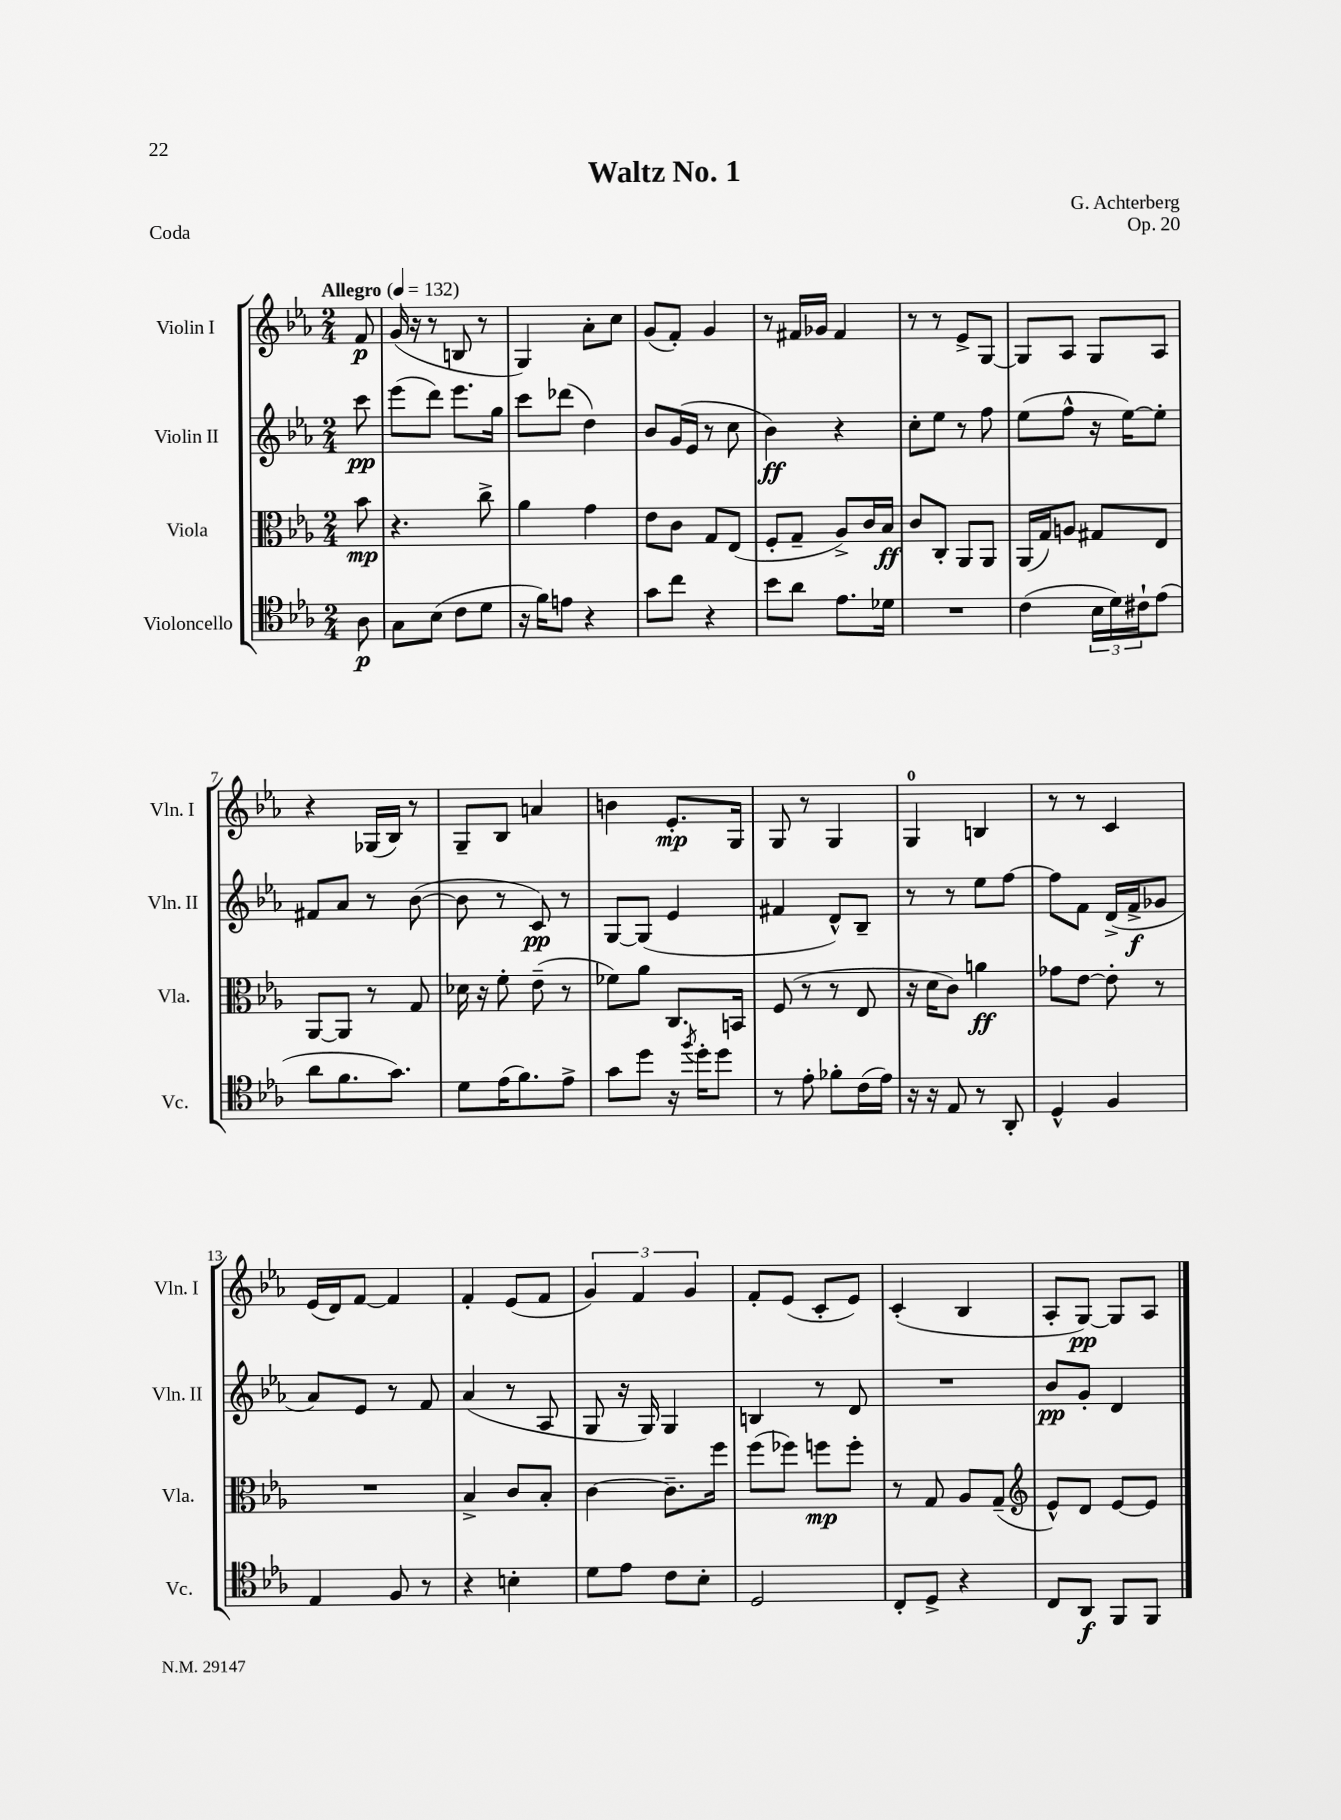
\header { title = "Waltz No. 1" composer = "G. Achterberg" opus = "Op. 20" piece = "Coda" }
<<
\new StaffGroup <<
\new Staff = "s0" \with { instrumentName = "Violin I" shortInstrumentName = "Vln. I" } {
    \clef treble \key ees \major \numericTimeSignature \time 2/4 \partial 8 \tempo "Allegro" 4 = 132
    f'8\p |
    g'16( r16 r8 b8 r8 |
    g4) aes'8-. c''8 |
    g'8( f'8-.) g'4 |
    r8 fis'16 ges'16 fis'4 |
    r8 r8 ees'8-> g8~ |
    g8 aes8 g8 aes8 |
    r4 ges16( bes16) r8 |
    g8-- bes8 a'4 |
    b'4 ees'8.-.\mp g16 |
    g8 r8 g4 |
    g4-0 b4 |
    r8 r8 c'4 |
    ees'16( d'16) f'8~ f'4 |
    f'4-. ees'8( f'8 |
    \tuplet 3/2 { g'4) f'4 g'4 } |
    f'8-. ees'8( c'8-. ees'8) |
    c'4-.( bes4 |
    aes8-. g8~\pp) g8 aes8 \bar "|." |
}
\new Staff = "s1" \with { instrumentName = "Violin II" shortInstrumentName = "Vln. II" } {
    \clef treble \key ees \major \numericTimeSignature \time 2/4 \partial 8
    c'''8\pp |
    ees'''8( d'''8) ees'''8. g''16 |
    c'''8 des'''8( d''4) |
    bes'8 g'16( ees'16 r8 c''8 |
    bes'4\ff) r4 |
    c''8-. ees''8 r8 f''8 |
    ees''8( f''8-^ r16 ees''16~) ees''8-. |
    fis'8 aes'8 r8 bes'8~( |
    bes'8 r8 c'8\pp) r8 |
    g8~ g8( ees'4 |
    fis'4 d'8-^) bes8-- |
    r8 r8 ees''8 f''8~ |
    f''8 f'8 d'16->( f'16->\f ges'8 |
    aes'8) ees'8 r8 f'8 |
    aes'4( r8 aes8 |
    g8 r16 g16) g4 |
    b4 r8 d'8 |
    R2 |
    bes'8\pp g'8-. d'4 \bar "|." |
}
\new Staff = "s2" \with { instrumentName = "Viola" shortInstrumentName = "Vla." } {
    \clef alto \key ees \major \numericTimeSignature \time 2/4 \partial 8
    bes'8\mp |
    r4. c''8-> |
    aes'4 g'4 |
    ees'8 c'8 g8 ees8( |
    f8-. g8-- aes8->) c'16 bes16\ff |
    c'8 c8-. aes,8 aes,8 |
    aes,16( g16) a8 gis8 ees8 |
    aes,8~ aes,8 r8 g8 |
    des'16 r16 f'8-. ees'8--( r8 |
    fes'8) aes'8 c8. b,16 |
    f8( r8 r8 ees8 |
    r16 d'16 c'8) a'4\ff |
    ges'8 ees'8~ ees'8-. r8 |
    R2 |
    bes4-> c'8 bes8-. |
    c'4~ c'8.-- f''16 |
    f''8( fes''8) f''8\mp f''8-. |
    r8 g8 aes8 g8--( |
    \clef treble ees'8-^) d'8 ees'8~ ees'8 \bar "|." |
}
\new Staff = "s3" \with { instrumentName = "Violoncello" shortInstrumentName = "Vc." } {
    \clef tenor \key ees \major \numericTimeSignature \time 2/4 \partial 8
    aes8\p |
    g8 bes8( c'8 d'8 |
    r16 f'16) e'8 r4 |
    g'8 c''8 r4 |
    bes'8 aes'8 ees'8. des'16 |
    R2 |
    c'4( \tuplet 3/2 { bes16 d'16) cis'16-! } ees'8( |
    aes'8 f'8. g'8.) |
    d'8 ees'16( f'8.) ees'8-> |
    g'8 d''8 r16 \acciaccatura { f''8 } d''16-. d''8 |
    r8 ees'8-. fes'8-. c'16( ees'16) |
    r16 r16 ees8 r8 aes,8-. |
    d4-^ f4 |
    ees4 f8 r8 |
    r4 b4-. |
    d'8 ees'8 c'8 bes8-. |
    d2 |
    c8-. d8-> r4 |
    c8 aes,8\f f,8 f,8 \bar "|." |
}
>>
>>
